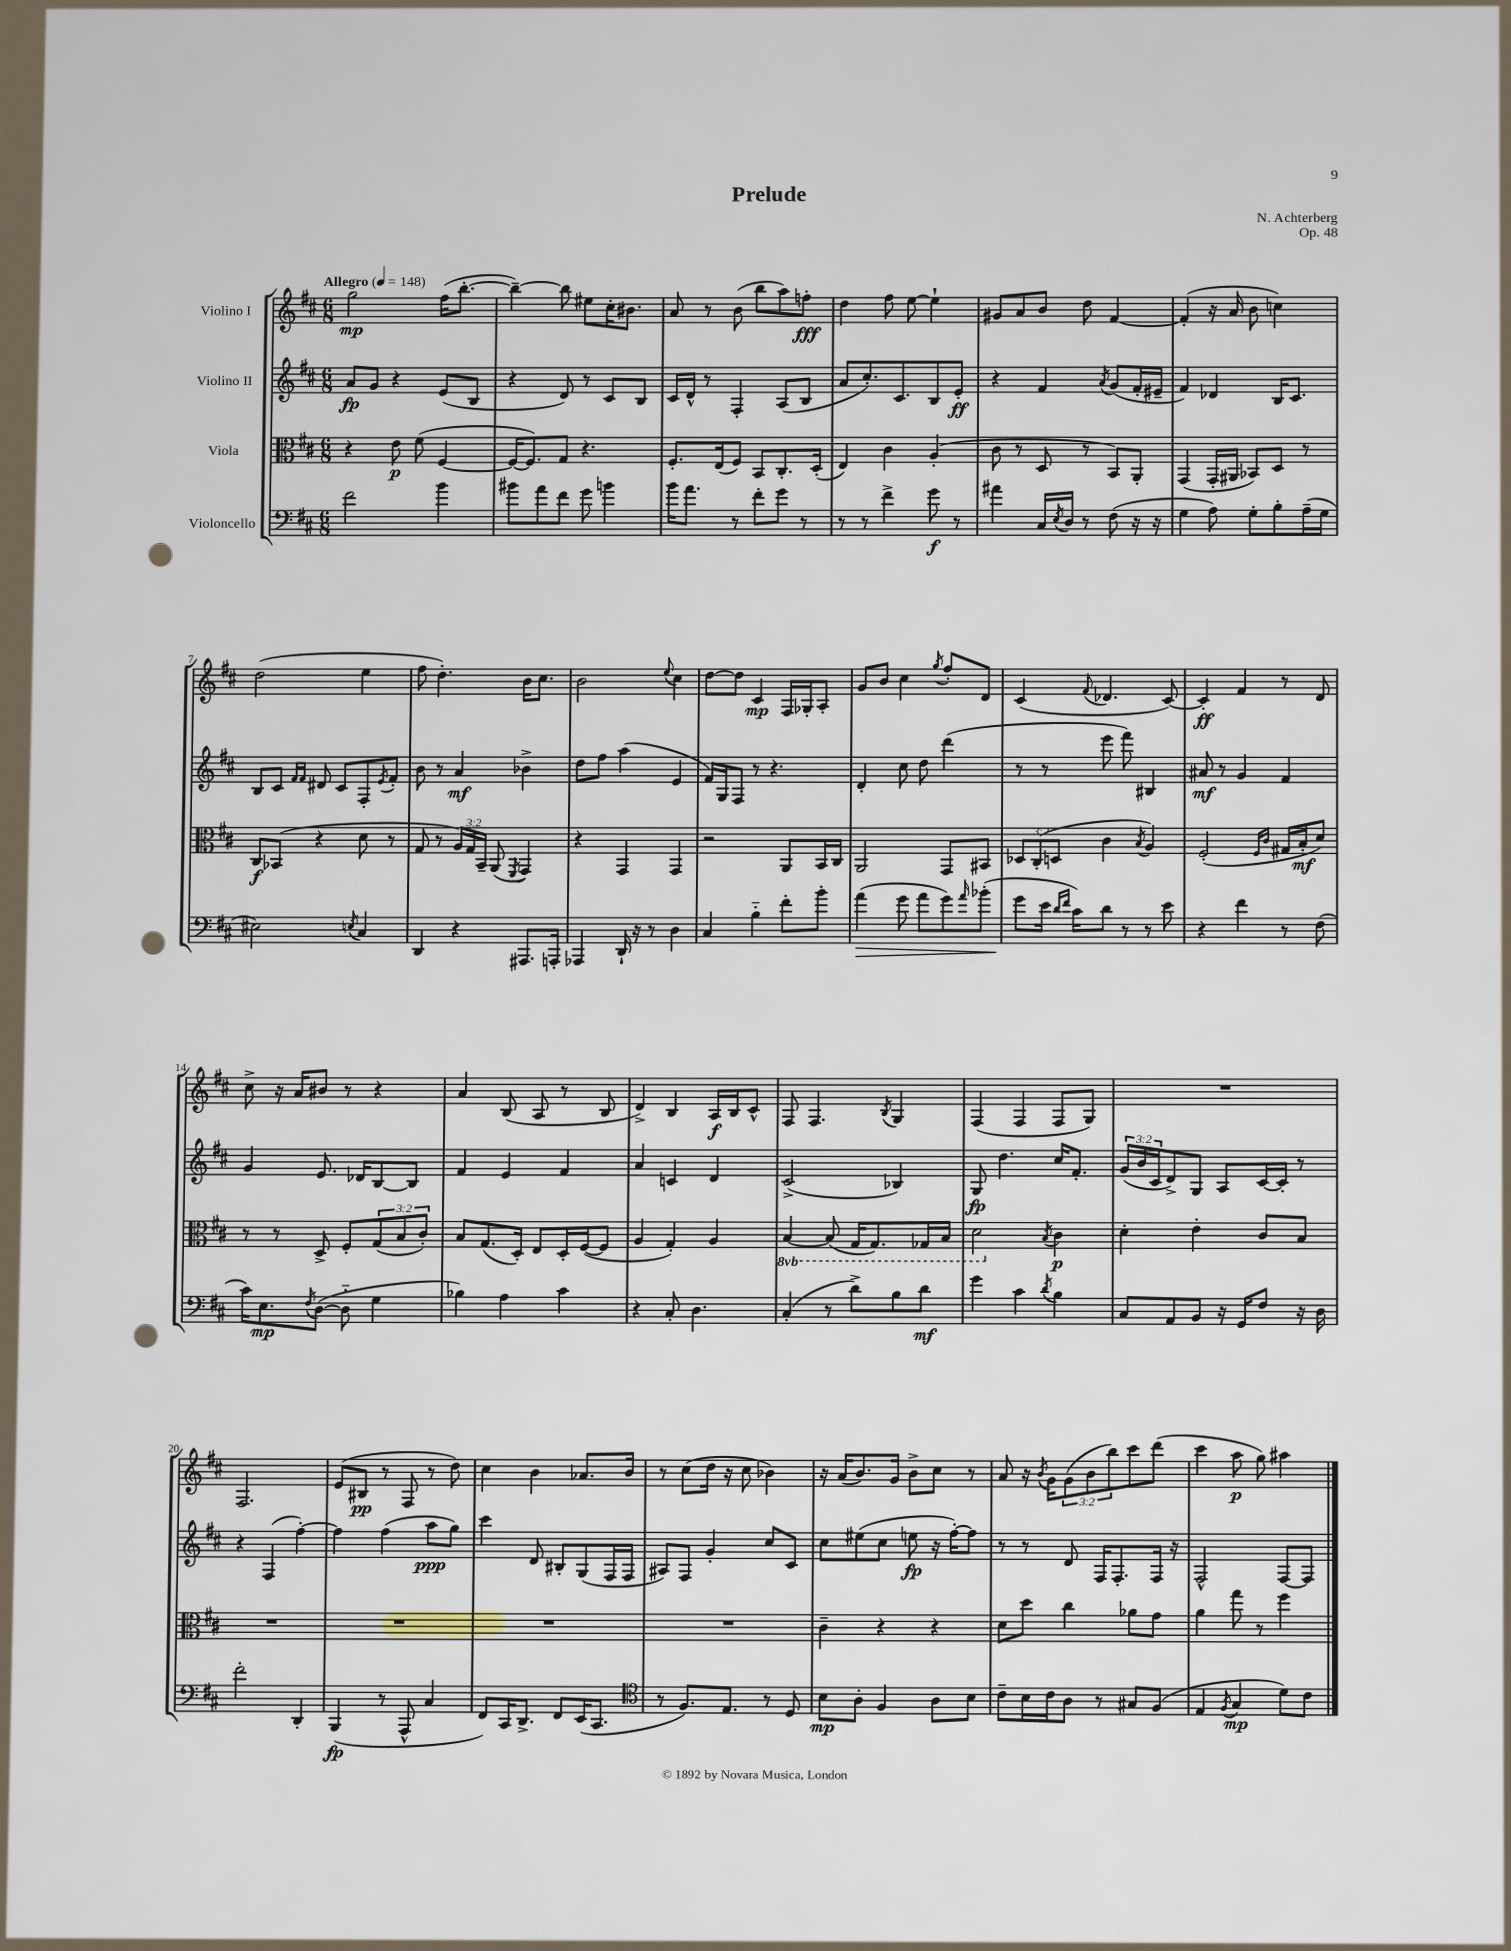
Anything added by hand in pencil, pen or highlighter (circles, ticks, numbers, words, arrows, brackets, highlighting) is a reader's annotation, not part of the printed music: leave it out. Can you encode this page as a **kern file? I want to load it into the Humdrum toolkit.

**kern	**kern	**kern	**kern
*staff4	*staff3	*staff2	*staff1
*clefF4	*clefC3	*clefG2	*clefG2
*k[f#c#]	*k[f#c#]	*k[f#c#]	*k[f#c#]
*M6/8	*M6/8	*M6/8	*M6/8
*MM148	*MM148	*MM148	*MM148
2f#\	4r	8a/L	2gg\
.	.	8g/J	.
.	8e\	4r	.
.	(8f#\	.	.
4b\	[4F#/	(8e/L	(16ff#\LK
.	.	.	[8.bb'\J
.	.	8B/J	.
=	=	=	=
8b#\L	16F#/_LK	4r	4bb~\_)
.	8.F#/])	.	.
8a\	.	.	.
8f#\J	8G/J	8d/)	8bb\]
8g\	4.r	8r	8ee#\L
4b\	.	8c#/L	16cc#'\K
.	.	.	8.b#\J
.	.	8B/J	.
=	=	=	=
16b\LK	8.F#'/L	16c#/LL	8a/
8.a\J	.	16d^^/JJ	.
.	.	8r	8r
.	(16E/k	.	.
8r	8F#/J)	4F#'/	(8b\
8f#'\L	8BB/L	.	8bb\L
8g\J	8.C#'/	(8A/L	8aa\)
8r	.	8B/J	8ff'\J
.	(16D'/Jk	.	.
=	=	=	=
8r	4E/)	8a/L	4dd\
8r	.	8.cc#'/)	.
4f#^\	4c#\	.	8ff#\
.	.	8.c#/	.
.	.	.	[8ee\
8g\	(4A'/	8B/	4ee`\]
8r	.	8e'/J	.
=	=	=	=
4a#\	8c#\	4r	8g#/L
.	8r	.	8a/
16C#/LL	8D/	4f#/	8b/J
8qE/	.	.	.
16D/JJ	.	.	.
8r	8r	.	8dd\
.	.	8qa/	.
(8F#\	8BB/L)	(8g/L	[4f#/
16r	8AA'/J	16f#'/L	.
16r	.	16e#~/JJ	.
=	=	=	=
4G\	(4GG/	4f#/)	(4f#'/]
8A\)	16GG'/LL	4d-/	16r
.	16AA#/JJ	.	16a/
8G'\L	8BB-/L)	.	8b\
8B'\	8D/J	16B/LK	4cc\)
.	.	8.c#/J	.
(16A~\L	8r	.	.
16G\JJ	.	.	.
=	=	=	=
2E#\)	8C#/L	8B/L	(2dd\
.	(8BB-/J	8c#/J	.
.	.	16qqf#/LL	.
.	.	16qqf#/JJ	.
.	4r	8d#/	.
.	.	8c#/L	.
8qE/	.	.	.
4C#/	8d\	8F#'/	4ee\
.	.	8qe/	.
.	8r	8f#'/J	.
=	=	=	=
4DD/	8G/	8b\	8ff#\
.	8r	8r	4.dd'\)
4r	24A/LL)	4a/	.
.	24G/	.	.
.	24BB~/JJ	.	.
.	(8AA/	.	.
.	8qFF#/	.	.
8.AAA#/L	4GG/)	4b-^\	16b\LK
.	.	.	8.cc#\J
16AAA'/Jk	.	.	.
=	=	=	=
4AAA-/	4r	8dd\L	2b\
.	.	8ff#\J	.
16DD`/	4GG/	(4aa\	.
16r	.	.	.
8r	.	.	.
.	.	.	8qqee/
4D\	4GG/	4e/	4cc#\
=	=	=	=
4C#/	2r	16f#/LL)	[8dd\L
.	.	16G/J	.
.	.	8F#/J	8dd\]J
4B'~\	.	8r	4c#/
.	.	4.r	.
8f#'\L	8AA/L	.	16F#/LL
.	.	.	16G-'/J
8b'\J	16BB/L	.	8A'/J
.	16C#/JJ	.	.
=	=	=	=
(4a\	2AA/	4d'/	8g/L
.	.	.	8b/J
8g\	.	8cc#\	4cc#\
8a\L	.	8dd\	.
.	.	.	8qgg/
8g\)	8GG/L	(4ddd\	8ff#'/L
16qqa/	.	.	.
(8b-'\J	8BB#/J	.	8d/J
=	=	=	=
8g\L	12D-/L	8r	(4c#/
.	(12C#'/	.	.
16e\Jk	.	8r	.
.	12D/J	.	.
16qqd/LL	.	.	.
16qqf#/JJ	.	.	.
16c#\LK)	.	.	.
.	.	.	8qqf#/
8d\J	4c#\	8eee\	4.d-/
8r	.	8fff#\)	.
.	8qB/	.	.
8r	4A/)	4B#/	.
8e\	.	.	[8c#/)
=	=	=	=
4r	(2F#'/	8a#/	4c#'/]
.	.	8r	.
4f#\	.	4g/	4f#/
.	16qqF#/LL	.	.
.	16qqc#/JJ	.	.
8r	16G#/LL	4f#/	8r
.	16B'/J	.	.
(8F#\	8d/J)	.	8d/
=	=	=	=
16c#\LK)	8r	4g/	8cc#^\
8.E\	.	.	.
.	8r	.	16r
.	.	.	16a/LK
8qF#/	.	.	.
([8D\J	8D^/	8.e/	8b#/J
8D'~\]	8F#'/L	.	8r
.	.	16d-/LK	.
4G\	(12G/	[8B/	4r
.	12B/	.	.
.	.	8B/]J	.
.	12c#'/J)	.	.
=	=	=	=
4B-\)	8B/L	4f#/	4a/
.	(8.G/	.	.
4A\	.	4e/	(8B/
.	16D'/Jk)	.	.
.	8E/L	.	8A/
4c#\	16D'/L	4f#/	8r
.	([16F#/J	.	.
.	8F#/]J	.	8B/
=	=	=	=
4r	4A/	4a/	4d^/)
8C#'/	4G'/)	4c/	4B/
4.D\	.	.	.
.	4A/	4d/	16A/LL
.	.	.	16B/J
.	.	.	8c#^^/J
=	=	=	=
(4C#'/	[4BB/	(2c#^/	8F#/
.	.	.	4.F#/
8r	(8BB/]	.	.
8d^\L)	16GG/LK	.	.
.	8.GG/)	.	.
.	.	.	8qB/
8B\	.	4B-/)	4G/
8d\J	16GG-/L	.	.
.	16BB/JJ	.	.
=	=	=	=
4g\	2D\	8G/	(4F#/
.	.	4.dd\	.
4c#\	.	.	4F#/
8qd/	8qB/	.	.
4B\	4c#\	16cc#/LK	8F#/L
.	.	8.f#'/J	.
.	.	.	8G/J)
=	=	=	=
8C#/L	4d'\	(24g/LL	2.r
.	.	24b/	.
.	.	24c#/J	.
8AA/	.	8d^/)	.
8BB/J	4e'\	8G/J	.
16r	.	8A/L	.
16GG/LK	.	.	.
8F#/J	8c#/L	[16c#/L	.
.	.	16c#'/]JJ	.
16r	8B/J	8r	.
16D\	.	.	.
=	=	=	=
2f#'\	2.r	4r	2.F#/
.	.	(4F#/	.
4DD'/	.	[4ff#'\)	.
=	=	=	=
(4BBB/	2.r	4ff#\]	(8e/L
.	.	.	8B#/J
8r	.	(4ff#\	8r
8AAA^^/	.	.	8F#/
4C#/	.	8aa\L	8r
.	.	8gg\J)	8dd\)
=	=	=	=
8FF#/L)	2.r	4ccc#\	4cc#\
16CC#/K	.	.	.
8.DD^/J	.	.	.
.	.	8d/	4b\
8FF#/L	.	8B#'/L	.
(16EE/K	.	(8G/	8.a-/L
8.CC#/J	.	.	.
.	.	16F#/L	.
.	.	16F#/JJ	16b/Jk
=	=	=	=
*clefC4	*	*	*
8r	2.r	8A#/L)	8r
8.F#/L)	.	8F#/J	(8cc#\L
.	.	4g'/	16dd\Jk
8.E/J	.	.	16r
.	.	.	8cc#\
8r	.	8cc#/L	4b-\)
8D/	.	8c#/J	.
=	=	=	=
8B\L	4c#~\	8cc#\L	16r
.	.	.	(16a/LK
8A'\J	.	(8ee#\	8.b/)
4F#/	4r	8cc#\J	.
.	.	.	16g/Jk
.	.	8ee\	8b^\L
8A\L	4r	16r	8cc#\J
.	.	[16ff#'\LK)	.
8B\J	.	8ff#\]J	8r
=	=	=	=
8c#~\L	8d\L	8r	8a/
16B\L	8dd\J	8r	16r
.	.	.	8qb/
16c#\J	.	.	16g\LK
8A\J	4cc#\	8d/	(12g\
.	.	.	12b\
8r	.	16F#/LK	.
.	.	.	12bb\)
.	.	8.F#'/	.
8G#/L	8a-\L	.	8ccc#\
(8F#/J	8g\J	16F#/Jk	(8ddd\J
.	.	16r	.
=	=	=	=
4E/	4a\	2F#^^/	4ccc#\
8qF#/	.	.	.
4G/	8gg\	.	8aa\
.	8r	.	8gg\)
8d\L)	4ff#\	[8F#/L	4aa#\
8c#\J	.	8F#/]J	.
==	==	==	==
*-	*-	*-	*-
